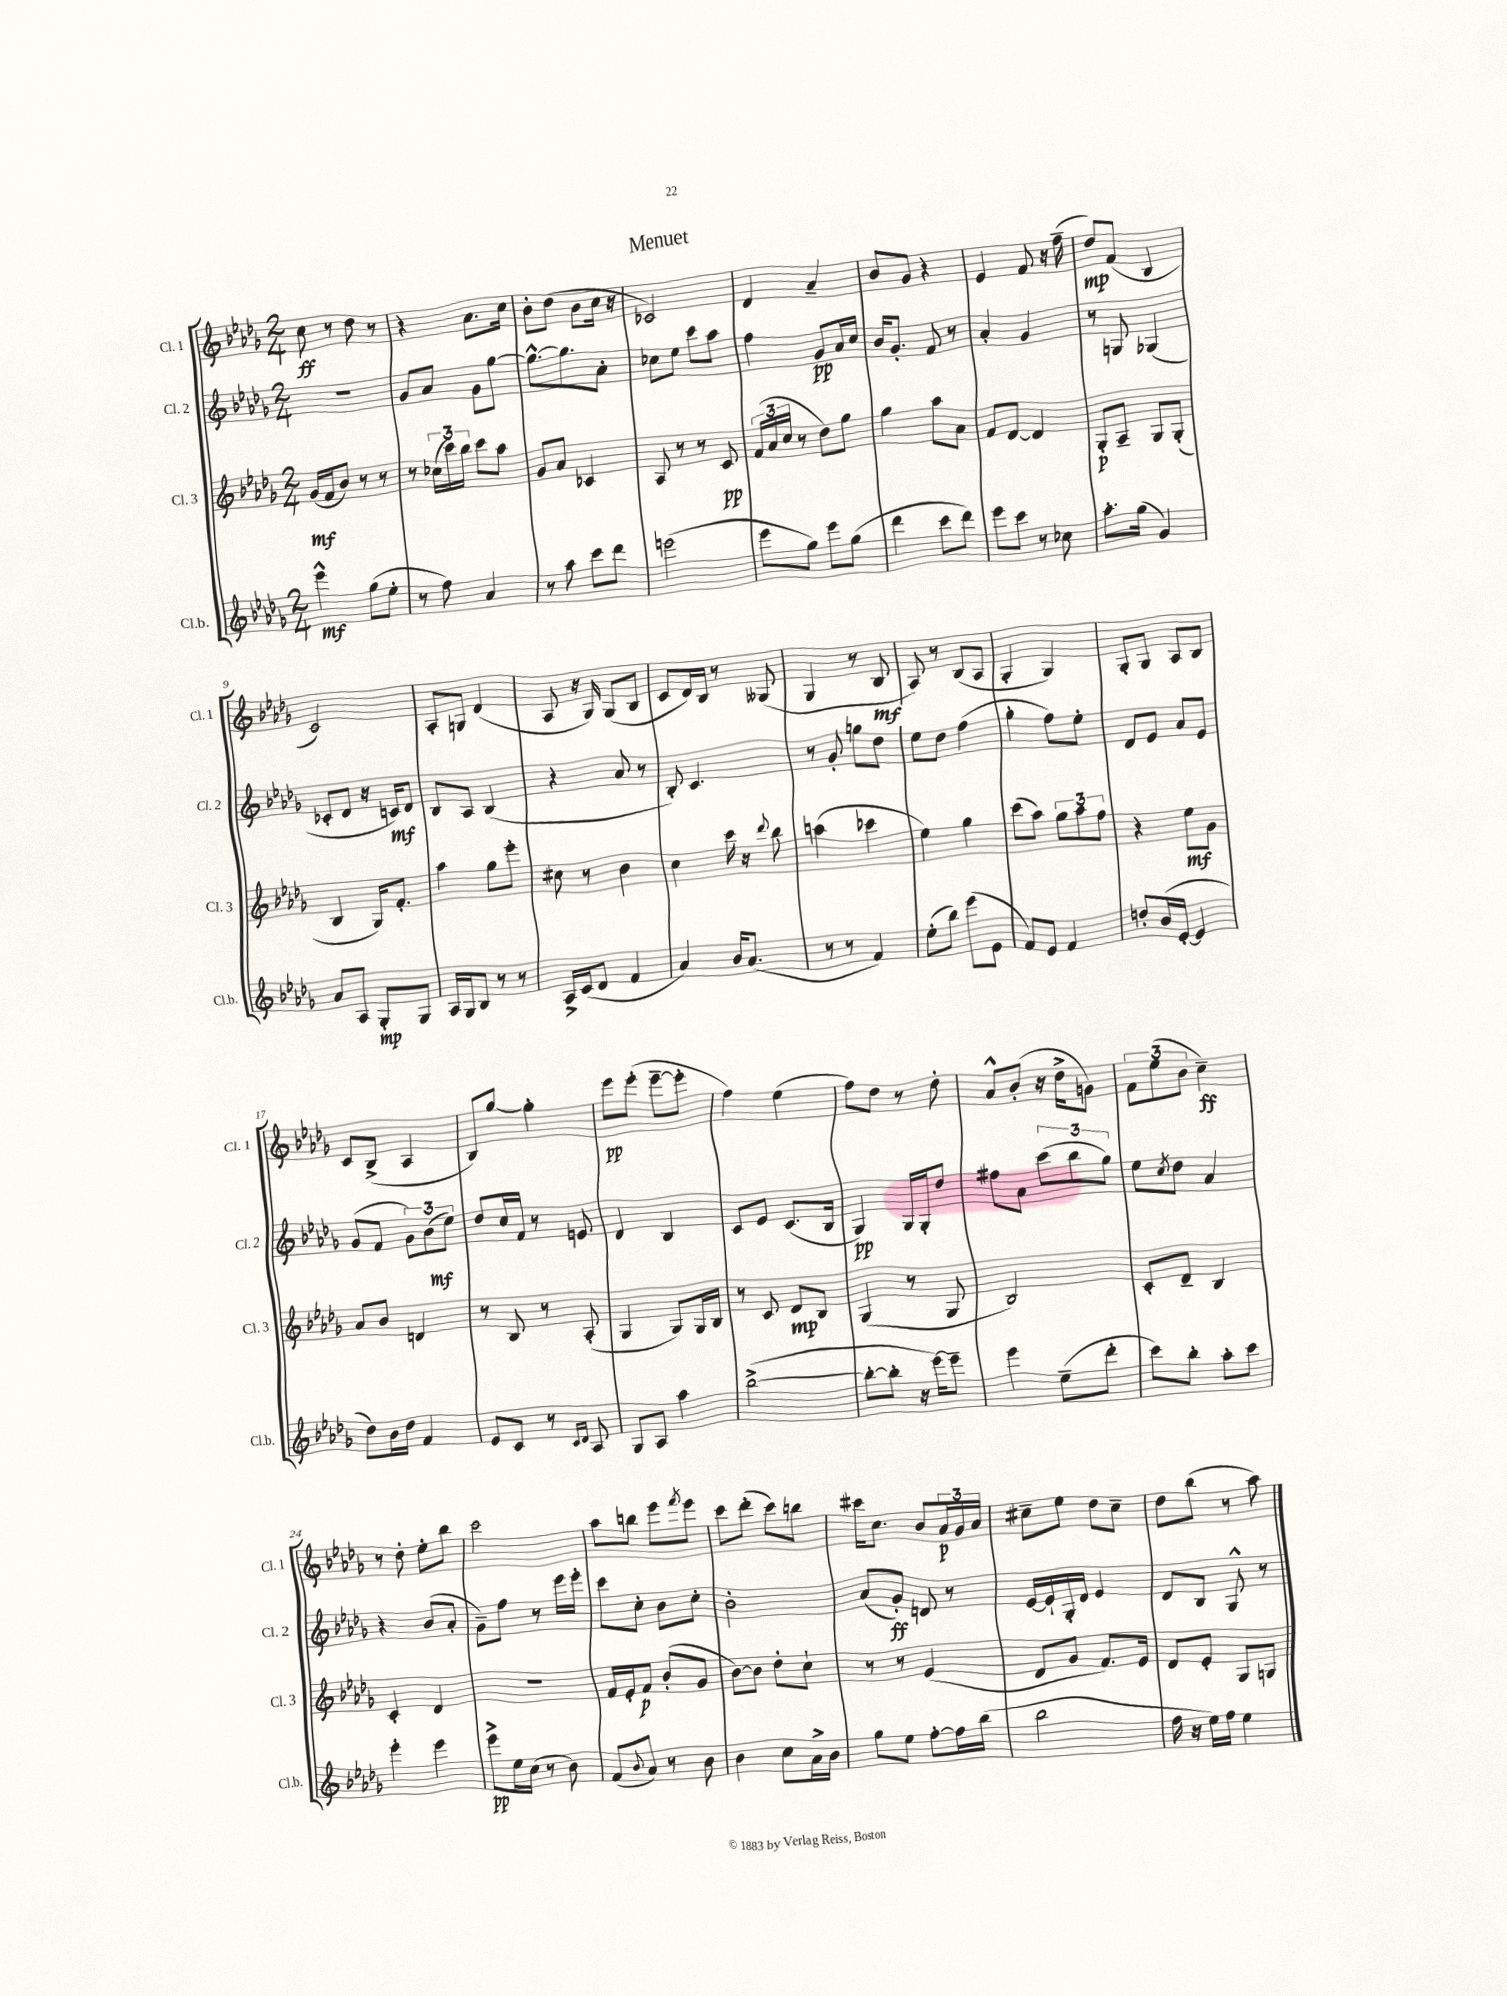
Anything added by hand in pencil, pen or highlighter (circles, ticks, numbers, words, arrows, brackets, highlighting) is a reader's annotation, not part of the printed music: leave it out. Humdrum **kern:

**kern	**dynam	**kern	**dynam	**kern	**dynam	**kern	**dynam
*part4	*part4	*part3	*part3	*part2	*part2	*part1	*part1
*staff4	*staff4	*staff3	*staff3	*staff2	*staff2	*staff1	*staff1
*I"Cl.b.	*	*I"Cl. 3	*	*I"Cl. 2	*	*I"Cl. 1	*
*I'Cl.b.	*	*I'Cl. 3	*	*I'Cl. 2	*	*I'Cl. 1	*
*clefG2	*	*clefG2	*	*clefG2	*	*clefG2	*
*k[b-e-a-d-g-]	*	*k[b-e-a-d-g-]	*	*k[b-e-a-d-g-]	*	*k[b-e-a-d-g-]	*
*M2/4	*	*M2/4	*	*M2/4	*	*M2/4	*
=1	=1	=1	=1	=1	=1	=1	=1
4eee-^^\	mf	(16g-/LL	mf	2r	.	8cc\	ff
.	.	16f/J	.	.	.	.	.
.	.	8b-/J)	.	.	.	8r	.
(8gg-\L	.	8r	.	.	.	8dd-\	.
8ee-'\J	.	8r	.	.	.	8r	.
=2	=2	=2	=2	=2	=2	=2	=2
8r	.	8r	.	8g-/L	.	4r	.
8ff\)	.	(24cc-X\LL	.	8a-/J	.	.	.
.	.	24ccc\)	.	.	.	.	.
.	.	24bb-\JJ	.	.	.	.	.
4a-/	.	8ccc\L	.	8g-\L	.	8.a-\L	.
.	.	8aa-\J	.	[8gg-\J	.	.	.
.	.	.	.	.	.	16cc\Jk	.
=3	=3	=3	=3	=3	=3	=3	=3
8r	.	8g-/L	.	8.gg-^^\L_	.	8b-'\L	.
8aa-\	.	8a-/J	.	.	.	(8dd-\J	.
.	.	.	.	8.gg-\]	.	.	.
8ccc\L	.	4c-X/	.	.	.	8b-\L	.
8ddd-\J	.	.	.	8a-'\J	.	16cc\Jk	.
.	.	.	.	.	.	16r	.
=4	=4	=4	=4	=4	=4	=4	=4
(2eeen\	.	8A-/	.	8cc-X\L	.	2c-X/)	.
.	.	8r	.	8ee-\J	.	.	.
.	.	8r	.	8ccc\L	.	.	.
.	.	8c/	pp	8aa-\J	.	.	.
=5	=5	=5	=5	=5	=5	=5	=5
8eee-\L	.	(24f/LL	.	4ff\	.	4d-/	.
.	.	24a-/	.	.	.	.	.
.	.	24cc/JJ	.	.	.	.	.
8gg-\J)	.	8r	.	.	.	.	.
8eee-\L	.	8dd-\L)	.	8g-/L	pp	4a-~/	.
(8gg-\J	.	8gg-\J	.	16a-/L	.	.	.
.	.	.	.	16cc/JJ	.	.	.
=6	=6	=6	=6	=6	=6	=6	=6
4ddd-\	.	4gg-\	.	16b-/KL	.	8b-/L	.
.	.	.	.	8.g-'/J	.	.	.
.	.	.	.	.	.	8g-/J	.
8ccc\L	.	8aa-\L	.	8f/	.	4r	.
8ddd-\J)	.	8a-\J	.	8r	.	.	.
=7	=7	=7	=7	=7	=7	=7	=7
8eee-\L	.	8f/L	.	4a-'/	.	4e-/	.
8ccc\J	.	[8d-/J	.	.	.	.	.
8r	.	4d-/]	.	4g-/	.	8f/	.
8cc-X\	.	.	.	.	.	16r	.
.	.	.	.	.	.	(16ff~\	.
=8	=8	=8	=8	=8	=8	=8	=8
8.aa-'\L	.	8G-'/L	p	8r	.	8dd-/L)	mp
.	.	8A-~/J	.	8Gn/	.	(8f/J	.
(16gg-\Jk	.	.	.	.	.	.	.
4g-/)	.	8G-/L	.	(4G-X/	.	4B-/	.
.	.	(8G-'/J	.	.	.	.	.
!!LO:LB:g=z
=9	=9	=9	=9	=9	=9	=9	=9
8a-/L	.	4B-/	.	8c-X'/L	.	2c/)	.
8A-/J	.	.	.	8d-/J	.	.	.
8G-'/L	mp	16G-/KL)	.	16r	.	.	.
.	.	8.f'/J	.	16cn/KL)	mf	.	.
8G-/J	.	.	.	8d-/J	.	.	.
=10	=10	=10	=10	=10	=10	=10	=10
16A-/LL	.	4aa-\	.	8B-/L	.	8A-'/L	.
16G-/J	.	.	.	.	.	.	.
8B-/J	.	.	.	8A-/J	.	8Gn/J	.
8r	.	8gg-\L	.	(4B-/	.	(4d-/	.
8r	.	8eee-'\J	.	.	.	.	.
=11	=11	=11	=11	=11	=11	=11	=11
16A-^/LL	.	8cc#X\	.	4r	.	8A-/	.
(16c/J	.	.	.	.	.	.	.
8d-/J	.	8r	.	.	.	16r	.
.	.	.	.	.	.	16G-/)	.
4f/	.	4b-\	.	8a-/	.	(8G-/L	.
.	.	.	.	8r	.	8B-/J	.
=12	=12	=12	=12	=12	=12	=12	=12
4a-/)	.	4cc\	.	8B-'/)	.	8c/L	.
.	.	.	.	4.c/	.	16d-/L)	.
.	.	.	.	.	.	16B-/JJ	.
16b-/KL	.	16ccc\	.	.	.	8r	.
(8.a-/J	.	16r	.	.	.	.	.
.	.	8qqddd-/	.	.	.	.	.
.	.	8bb-\	.	.	.	(8G--X/	.
=13	=13	=13	=13	=13	=13	=13	=13
8r	.	(4aan\	.	8r	.	4G-/	.
8r	.	.	.	8g-'/	.	.	.
4f/)	.	4ccc-X\	.	8ggn\L	.	8r	.
.	.	.	.	8dd-\J	.	8B-/	mf
=14	=14	=14	=14	=14	=14	=14	=14
(8ee-'\L	.	4ee-\)	.	8ee-\L	.	8A-/)	.
8bb-\J)	.	.	.	8dd-\J	.	8r	.
(8eee-\L	.	4gg-\	.	(4ff\	.	(8B-/L	.
8e-\J	.	.	.	.	.	8A-/J	.
=15	=15	=15	=15	=15	=15	=15	=15
8f/L)	.	(8ccc\L	.	4gg-'\	.	4G-'/	.
8e-/J	.	8aa-\J)	.	.	.	.	.
4f/	.	12gg-\L	.	8ff\L)	.	4G-/)	.
.	.	12aa-\	.	.	.	.	.
.	.	.	.	8ee-'\J	.	.	.
.	.	12ff\J	.	.	.	.	.
=16	=16	=16	=16	=16	=16	=16	=16
8ddn'/L	.	4r	.	8d-/L	.	8G-'/L	.
(16b-/L	.	.	.	8e-/J	.	8G-/J	.
[16e-'/JJ	.	.	.	.	.	.	.
4e-/]	.	8ee-\L	mf	8a-/L	.	8A-/L	.
.	.	8g-\J	.	8e-/J	.	8B-/J	.
!!LO:LB:g=z
=17	=17	=17	=17	=17	=17	=17	=17
8dd-\L)	.	8a-/L	.	(8g-/L	.	8c/L	.
16b-\L	.	8b-/J	.	8f/J	.	(8B-^/J	.
16dd-\JJ	.	.	.	.	.	.	.
4f/	.	4dn/	.	12g-\L)	.	4A-/	.
.	.	.	.	(12b-\	mf	.	.
.	.	.	.	12ee-\J)	.	.	.
=18	=18	=18	=18	=18	=18	=18	=18
8e-/L	.	8r	.	8dd-/L	.	8B-/L)	.
8c/J	.	8B-/	.	16cc/L	.	[8gg-/J	.
.	.	.	.	16f/JJ	.	.	.
8r	.	8r	.	8r	.	4gg-'\]	.
16qqc/LL	.	.	.	.	.	.	.
16qqd-/JJ	.	.	.	.	.	.	.
8A-/	.	(8A-'/	.	8en/	.	.	.
=19	=19	=19	=19	=19	=19	=19	=19
8G-/L	.	4G-/	.	4d-/	.	8eee-\L	pp
8A-/J	.	.	.	.	.	(8eee-'\J	.
4aa-\	.	8G-/L)	.	4B-/	.	[8eee-~\L	.
.	.	16G-/L	.	.	.	8eee-'\J]	.
.	.	16B-/JJ	.	.	.	.	.
=20	=20	=20	=20	=20	=20	=20	=20
([2bb-^\	.	8r	.	8c/L	.	4ff\)	.
.	.	8c/	.	8e-/J	.	.	.
.	.	8d-/L	mp	(8.c/L	.	(4ee-\	.
.	.	8B-/J	.	.	.	.	.
.	.	.	.	16B-/Jk	.	.	.
=21	=21	=21	=21	=21	=21	=21	=21
8bb-'\L_	.	(4G-/	.	4G-/)	pp	8ff\L)	.
8bb-'\J]	.	.	.	.	.	8dd-\J	.
16r	.	8r	.	16G-/LL	.	8r	.
[16eee-\KL)	.	.	.	16G-'/J	.	.	.
8eee-~\J]	.	8G-/	.	8dd-/J	.	8dd-'\	.
=22	=22	=22	=22	=22	=22	=22	=22
4eee-\	.	2B-/)	.	8ff#X\L	.	8a-^^/L	.
.	.	.	.	8a-\J	.	(8b-'/J	.
(8ee-~\L	.	.	.	(12ccc\L	.	16r	.
.	.	.	.	.	.	16dd-^\KL	.
.	.	.	.	12bb-\	.	.	.
8ddd-'\J	.	.	.	.	.	8gn\J)	.
.	.	.	.	12gg-\J)	.	.	.
=23	=23	=23	=23	=23	=23	=23	=23
8ccc\L)	.	8c'/L	.	8ee-\L	.	12f\L	.
.	.	.	.	.	.	(12ee-\	.
.	.	.	.	8qcc/	.	.	.
8bb-'\J	.	8d-~/J	.	8dd-\J	.	.	.
.	.	.	.	.	.	12b-\J	.
8aa-'\L	.	4B-/	.	4a-/	.	4cc~\)	ff
8ccc\J	.	.	.	.	.	.	.
!!LO:LB:g=z
=24	=24	=24	=24	=24	=24	=24	=24
4eee-'\	.	4c'/	.	4r	.	8r	.
.	.	.	.	.	.	8dd-'\	.
4eee-\	.	4d-/	.	(8b-/L	.	8ee-'\L	.
.	.	.	.	8a-'/J	.	8bb-\J	.
=25	=25	=25	=25	=25	=25	=25	=25
8eee-^\L	pp	2r	.	8g-~\L)	.	2ccc\	.
16ee-\L	.	.	.	8ff\J	.	.	.
(16cc\JJ	.	.	.	.	.	.	.
8r	.	.	.	8r	.	.	.
8b-\)	.	.	.	16eee-\LL	.	.	.
.	.	.	.	16eee-'\JJ	.	.	.
=26	=26	=26	=26	=26	=26	=26	=26
(8f/L	.	16f/LL	.	8ccc\L	.	8aa-\L	.
.	.	16e-'/J	.	.	.	.	.
8qqb-/	.	.	.	.	.	.	.
8a-/J)	.	8f/J	p	8cc'\J	.	8bbn\J	.
8r	.	(8b-'/L	.	8b-\L	.	8eee-\L	.
.	.	.	.	.	.	8qfff/	.
8b-\	.	8g-/J	.	8cc'\J	.	8eee-\J	.
=27	=27	=27	=27	=27	=27	=27	=27
4b-\	.	[8b-\L)	.	2b-'\	.	8ccc\L	.
.	.	8b-\J]	.	.	.	(8ddd-'\J	.
8cc\L	.	8dd-'\L	.	.	.	8ccc\L)	.
16a-^\L	.	8cc`\J	.	.	.	8bbn\J	.
16b-\JJ	.	.	.	.	.	.	.
=28	=28	=28	=28	=28	=28	=28	=28
8gg-\L	.	8r	.	(8a-/L	.	16ccc#X\KL	.
.	.	.	.	.	.	8.cc\J	.
8ee-\J	.	8r	.	8g-'/J)	ff	.	.
[8ff'\L	.	(4e-/	.	8dn/	.	8b-/L	.
16ff\L]	.	.	.	8r	.	24a-/L	p
.	.	.	.	.	.	24g-/	.
(16bb-\JJ	.	.	.	.	.	.	.
.	.	.	.	.	.	24a-/JJ	.
=29	=29	=29	=29	=29	=29	=29	=29
2bb-\	.	8d-/L	.	[16e-/LL	.	8cc#X~\L	.
.	.	.	.	16e-`/]	.	.	.
.	.	8g-/J	.	16G-'/	.	8ee-\J	.
.	.	.	.	16d-/JJ	.	.	.
.	.	8.f/L)	.	4e-/	.	8dd-\L	.
.	.	.	.	.	.	8cc#~\J	.
.	.	16e-/Jk	.	.	.	.	.
=30	=30	=30	=30	=30	=30	=30	=30
16ff\	.	8d-/L	.	8d-/L	.	8dd-\L	.
16r	.	.	.	.	.	.	.
16ee-\LL)	.	8e-'/J	.	8B-/J	.	(8bb-\J	.
16ff\JJ	.	.	.	.	.	.	.
4ee-\	.	8G-/L	.	8G-^^/	.	8r	.
.	.	8Gn/J	.	8r	.	8aa-\)	.
==	==	==	==	==	==	==	==
*-	*-	*-	*-	*-	*-	*-	*-
